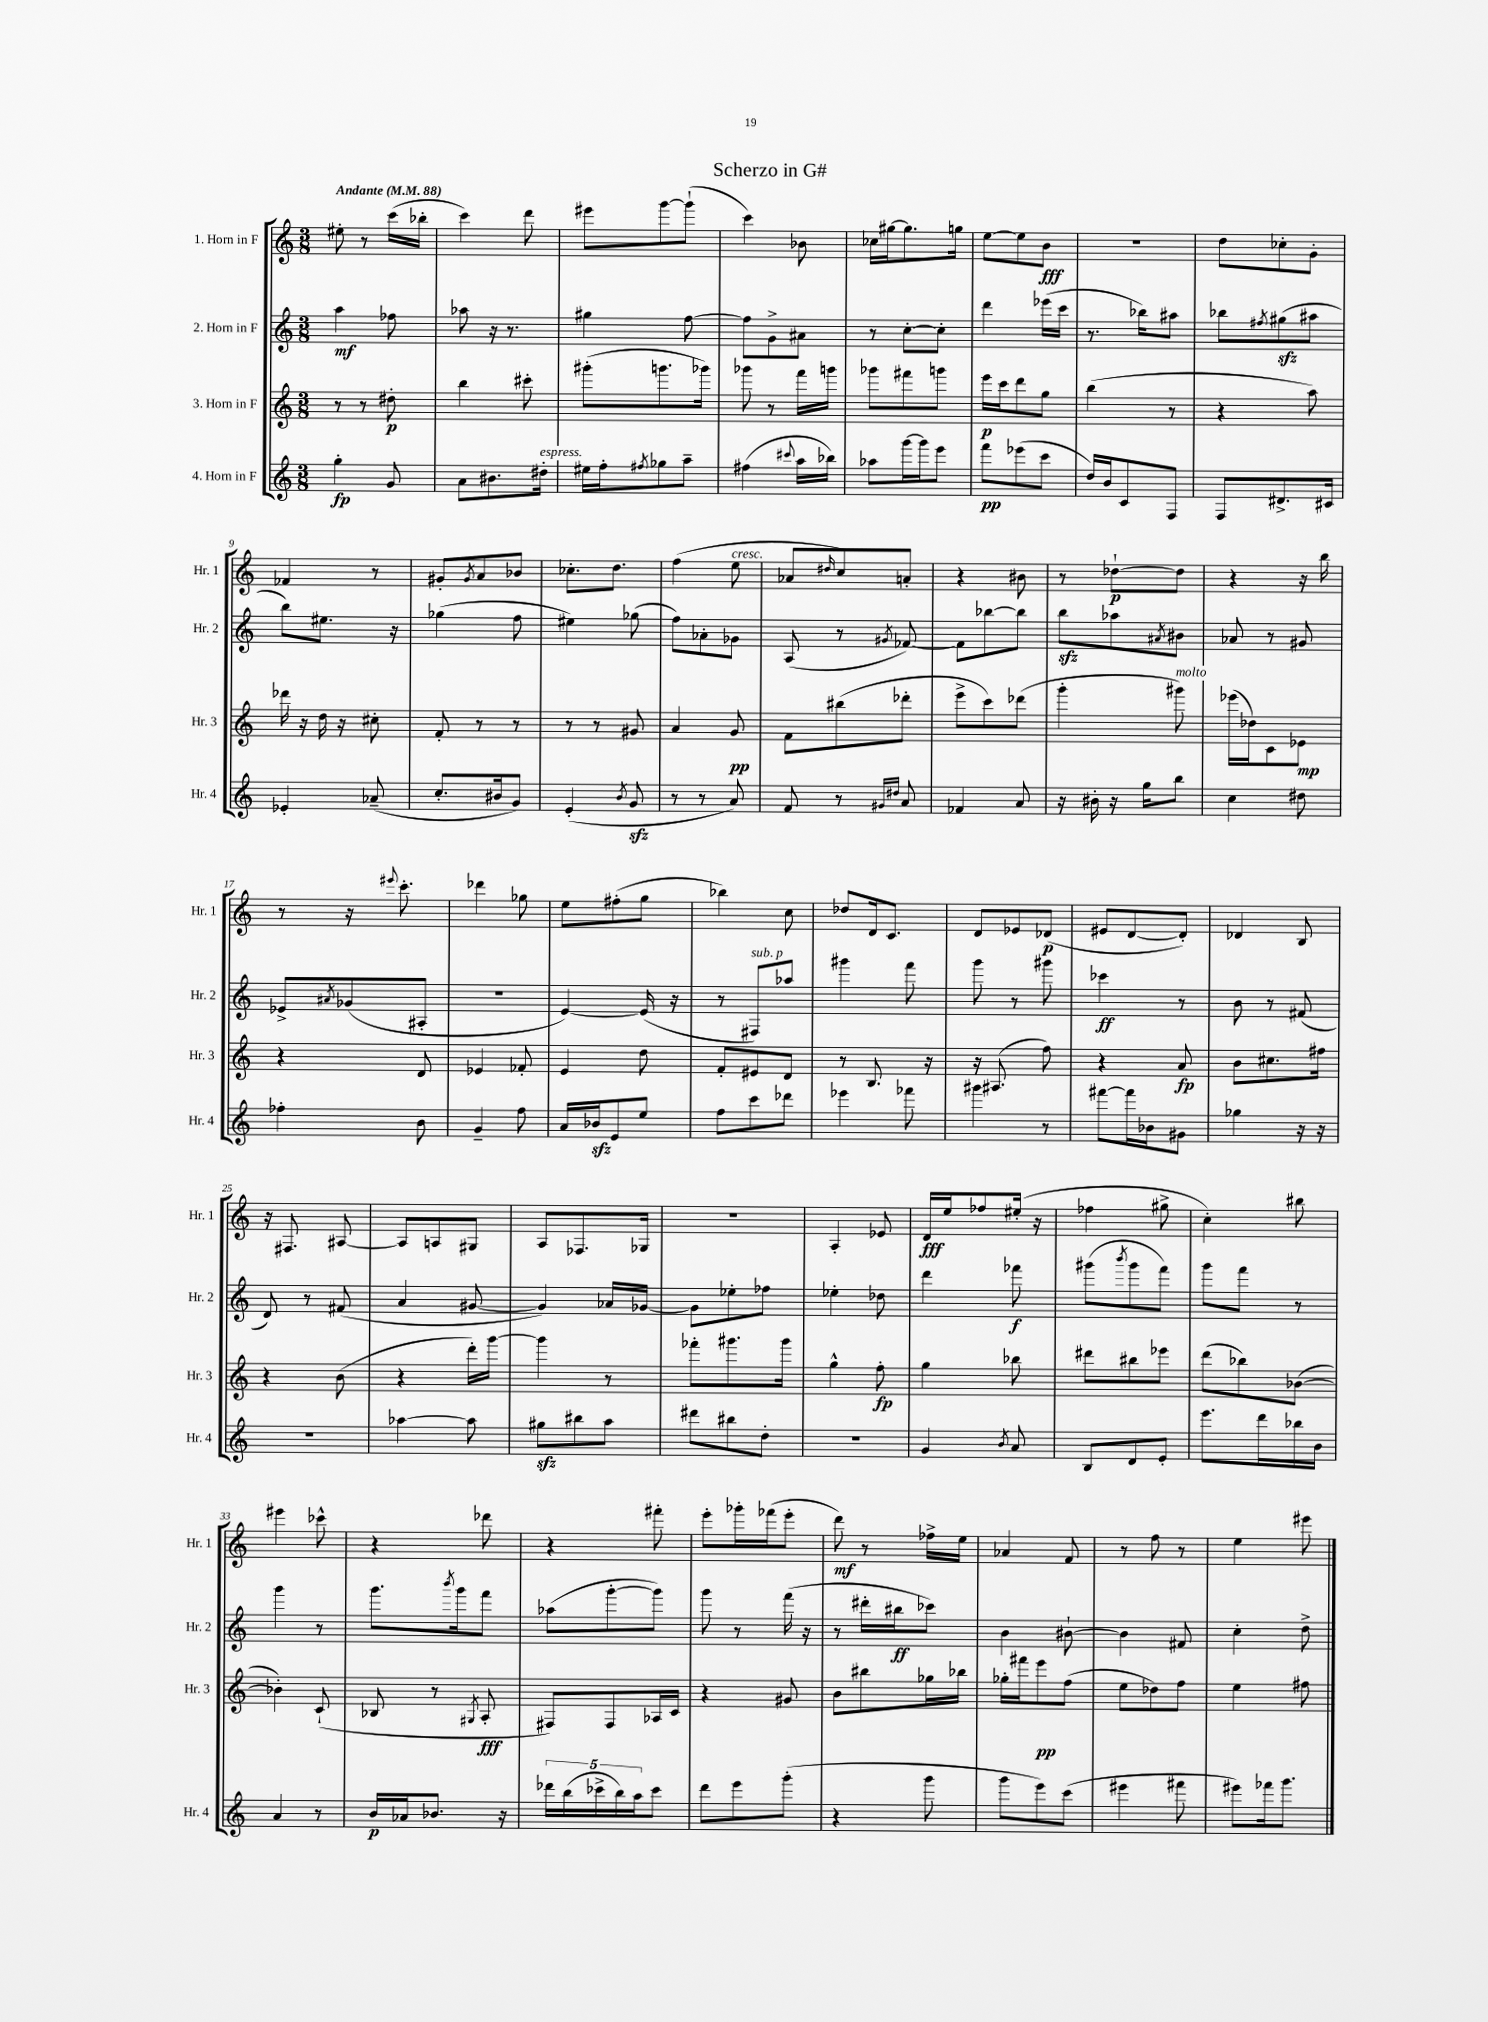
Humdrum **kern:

**kern	**dynam	**kern	**dynam	**kern	**dynam	**kern	**dynam
*part4	*part4	*part3	*part3	*part2	*part2	*part1	*part1
*staff4	*staff4	*staff3	*staff3	*staff2	*staff2	*staff1	*staff1
*I"4. Horn in F	*	*I"3. Horn in F	*	*I"2. Horn in F	*	*I"1. Horn in F	*
*I'Hr. 4	*	*I'Hr. 3	*	*I'Hr. 2	*	*I'Hr. 1	*
*clefG2	*	*clefG2	*	*clefG2	*	*clefG2	*
*k[]	*	*k[]	*	*k[]	*	*k[]	*
*M3/8	*	*M3/8	*	*M3/8	*	*M3/8	*
*MM88	*	*MM88	*	*MM88	*	*MM88	*
=1	=1	=1	=1	=1	=1	=1	=1
!	!	!	!	!	!	!LO:TX:a:B:t=Andante	!
4gg'\	fp	8r	.	4aa\	mf	8ee#X'\	.
.	.	8r	.	.	.	8r	.
8g/	.	8dd#X'\	p	8ff-X\	.	(16ccc\LL	.
.	.	.	.	.	.	16bb-X'\JJ	.
=2	=2	=2	=2	=2	=2	=2	=2
8a\L	.	4bb\	.	8aa-X\	.	4ccc\)	.
8.b#X\	.	.	.	16r	.	.	.
.	.	.	.	8.r	.	.	.
.	.	8ccc#X'\	.	.	.	8ddd\	.
!LO:TX:a:i:t=espress.	!	!	!	!	!	!	!
16dd#X'\Jk	.	.	.	.	.	.	.
=3	=3	=3	=3	=3	=3	=3	=3
16ee#X\LL	.	(8ggg#X'\L	.	4gg#X\	.	8eee#X\L	.
16ff'\J	.	.	.	.	.	.	.
8qff#X/	.	.	.	.	.	.	.
8gg-X\	.	8.gggn\	.	.	.	[8ggg\	.
8aa~\J	.	.	.	[8ff\	.	(8ggg`\J]	.
.	.	16ggg-X\Jk)	.	.	.	.	.
=4	=4	=4	=4	=4	=4	=4	=4
(4ff#X\	.	8ggg-X\	.	8ff\L]	.	4ccc\)	.
.	.	8r	.	8g^\	.	.	.
8qqccc#X/	.	.	.	.	.	.	.
16aa\LL	.	16fff\LL	.	8a#X\J	.	8b-X\	.
16bb-X\JJ)	.	16gggn\JJ	.	.	.	.	.
=5	=5	=5	=5	=5	=5	=5	=5
8aa-X\L	.	8ggg-X\L	.	8r	.	16cc-X\LL	.
.	.	.	.	.	.	[16gg#X\J	.
[16ggg\L	.	8fff#X\	.	[8cc'\L	.	8.gg#\]	.
16ggg\J]	.	.	.	.	.	.	.
8eee\J	.	8gggn\J	.	8cc'\J]	.	.	.
.	.	.	.	.	.	16ggn\Jk	.
=6	=6	=6	=6	=6	=6	=6	=6
8fff\L	pp	16eee\LL	p	4ddd\	.	[8ee\L	.
.	.	16ccc\J	.	.	.	.	.
(8eee-X\	.	8ddd\	.	.	.	8ee\]	.
8ccc\J	.	8gg\J	.	(16eee-X\LL	.	8b\J	fff
.	.	.	.	16ccc\JJ	.	.	.
=7	=7	=7	=7	=7	=7	=7	=7
16dd/LL)	.	(4bb\	.	8.r	.	4.r	.
16b/J	.	.	.	.	.	.	.
8c/	.	.	.	.	.	.	.
.	.	.	.	16bb-X\KL)	.	.	.
8F/J	.	8r	.	8aa#X\J	.	.	.
=8	=8	=8	=8	=8	=8	=8	=8
8F/L	.	4r	.	8bb-X\L	.	8dd\L	.
.	.	.	.	8qff#X/	.	.	.
8.d#X^/	.	.	.	(8gg#Xzz\	.	8cc-X'\	.
.	.	8aa\)	.	8aa#X\J	.	8g'\J	.
16c#X/Jk	.	.	.	.	.	.	.
!!LO:LB:g=z
=9	=9	=9	=9	=9	=9	=9	=9
4e-X'/	.	16ddd-X\	.	8bb\L)	.	4f-X/	.
.	.	16r	.	.	.	.	.
.	.	16dd\	.	8.ee#X\J	.	.	.
.	.	16r	.	.	.	.	.
(8a-X~/	.	8cc#X'\	.	.	.	8r	.
.	.	.	.	16r	.	.	.
=10	=10	=10	=10	=10	=10	=10	=10
8.cc'/L	.	8f'/	.	(4gg-X\	.	8g#X'/L	.
.	.	.	.	.	.	8qg#/	.
.	.	8r	.	.	.	8a/	.
16b#X/k	.	.	.	.	.	.	.
8g/J)	.	8r	.	8ff\	.	8b-X/J	.
=11	=11	=11	=11	=11	=11	=11	=11
(4e'/	.	8r	.	4ee#X\)	.	8.cc-X'\L	.
.	.	8r	.	.	.	.	.
.	.	.	.	.	.	8.dd\J	.
8qb/	.	.	.	.	.	.	.
8gzz/	.	8g#X/	.	(8gg-X\	.	.	.
=12	=12	=12	=12	=12	=12	=12	=12
8r	.	4a/	.	8ff\L)	.	(4ff\	.
8r	.	.	.	8a-X'\	.	.	.
!	!	!	!	!	!	!LO:TX:a:i:t=cresc.	!
8a/)	.	8g/	pp	8g-X\J	.	8ee\	.
=13	=13	=13	=13	=13	=13	=13	=13
8f/	.	8f\L	.	(8A/	.	8a-X/L	.
.	.	.	.	.	.	16qqdd#X/	.
8r	.	(8bb#X\	.	8r	.	8cc/)	.
16qqg#X/LL	.	.	.	.	.	.	.
16qqdd#X/JJ	.	.	.	8qg#X/	.	.	.
8a/	.	8ddd-X'\J	.	[8f-X/)	.	8an'/J	.
=14	=14	=14	=14	=14	=14	=14	=14
4f-X/	.	8eee^\L	.	8f-\L]	.	4r	.
.	.	8ccc\)	.	[8bb-X\	.	.	.
8a/	.	(8ddd-X\J	.	8bb-\J]	.	8b#X\	.
=15	=15	=15	=15	=15	=15	=15	=15
16r	.	4ggg'\	.	8bbzz\L	.	8r	.
16b#X'\	.	.	.	.	.	.	.
16r	.	.	.	8aa-X\	.	[8dd-X`\L	p
16gg\KL	.	.	.	.	.	.	.
.	.	.	.	8qa#X/	.	.	.
!	!	!LO:TX:a:i:t=molto	!	!	!	!	!
8bb\J	.	8ggg#X\)	.	8b#X\J	.	8dd-\J]	.
=16	=16	=16	=16	=16	=16	=16	=16
4cc\	.	(16eee-X\LL	.	8a-X/	.	4r	.
.	.	16dd-X\J)	.	.	.	.	.
.	.	8c\	.	8r	.	.	.
8dd#X\	.	8e-X\J	mp	8g#X/	.	16r	.
.	.	.	.	.	.	16bb\	.
!!LO:LB:g=z
=17	=17	=17	=17	=17	=17	=17	=17
4ff-X'\	.	4r	.	8e-X^/L	.	8r	.
.	.	.	.	8qa#X/	.	.	.
.	.	.	.	(8g-X/	.	16r	.
.	.	.	.	.	.	8qqeee#X/	.
.	.	.	.	.	.	8.ccc'\	.
8b\	.	8d/	.	8A#X'/J	.	.	.
=18	=18	=18	=18	=18	=18	=18	=18
4g~/	.	4e-X/	.	4.r	.	4ddd-X\	.
8ff\	.	8f-X'/	.	.	.	8gg-X\	.
=19	=19	=19	=19	=19	=19	=19	=19
16a/LL	.	4e/	.	[4e/)	.	8ee\L	.
16b-Xzz/J	.	.	.	.	.	.	.
8e/	.	.	.	.	.	(8ff#X'\	.
8ee/J	.	8dd\	.	(16e/]	.	8gg\J	.
.	.	.	.	16r	.	.	.
=20	=20	=20	=20	=20	=20	=20	=20
8ff\L	.	8f'/L	.	8r	.	4bb-X\)	.
!	!	!	!	!LO:TX:a:i:t=sub. p	!	!	!
8ccc\	.	8e#X/	.	8F#X/L)	.	.	.
8ddd-X\J	.	8d/J	.	8aa-X/J	.	8cc\	.
=21	=21	=21	=21	=21	=21	=21	=21
4eee-X\	.	8r	.	4ggg#X\	.	8dd-X/L	.
.	.	8.B/	.	.	.	16d/k	.
.	.	.	.	.	.	8.c/J	.
8fff-X\	.	.	.	8fff\	.	.	.
.	.	16r	.	.	.	.	.
=22	=22	=22	=22	=22	=22	=22	=22
4ggg#X\	.	16r	.	8ggg\	.	8d/L	.
.	.	(8.A#X/	.	.	.	.	.
.	.	.	.	8r	.	8e-X/	.
8r	.	8ff\)	.	8ggg#X\	.	(8d-X/J	p
=23	=23	=23	=23	=23	=23	=23	=23
[8fff#X\L	.	4r	.	4ccc-X\	ff	8e#X/L	.
16fff#\L]	.	.	.	.	.	[8d/	.
16b-X\J	.	.	.	.	.	.	.
8g#X\J	.	8a/	fp	8r	.	8d'/J])	.
=24	=24	=24	=24	=24	=24	=24	=24
4gg-X\	.	8b\L	.	8b\	.	4d-X/	.
.	.	8.cc#X\	.	8r	.	.	.
16r	.	.	.	(8f#X/	.	8B/	.
16r	.	16ff#X\Jk	.	.	.	.	.
!!LO:LB:g=z
=25	=25	=25	=25	=25	=25	=25	=25
4.r	.	4r	.	8d/)	.	16r	.
.	.	.	.	.	.	8.F#X/	.
.	.	.	.	8r	.	.	.
.	.	(8b\	.	(8f#X/	.	[8A#X/	.
=26	=26	=26	=26	=26	=26	=26	=26
[4aa-X\	.	4r	.	4a/	.	8A#/L]	.
.	.	.	.	.	.	8An/	.
8aa-\]	.	16ddd'\LL)	.	[8g#X/	.	8G#X/J	.
.	.	[16ggg\JJ	.	.	.	.	.
=27	=27	=27	=27	=27	=27	=27	=27
8gg#Xzz\L	.	4ggg\]	.	4g#/])	.	8A/L	.
8bb#X\	.	.	.	.	.	8.F-X/	.
8aa\J	.	8r	.	16a-X/LL	.	.	.
.	.	.	.	[16g-X/JJ	.	16G-X/Jk	.
=28	=28	=28	=28	=28	=28	=28	=28
8ddd#X\L	.	8fff-X'\L	.	8g-\L]	.	4.r	.
8bb#X\	.	8.ggg#X\	.	8ee-X'\	.	.	.
8dd'\J	.	.	.	8ff-X\J	.	.	.
.	.	16ggg#\Jk	.	.	.	.	.
=29	=29	=29	=29	=29	=29	=29	=29
4.r	.	4gg^^\	.	4ee-X'\	.	4A'/	.
.	.	8ff'\	fp	8dd-X\	.	8e-X/	.
=30	=30	=30	=30	=30	=30	=30	=30
4g/	.	4gg\	.	4ddd\	.	16d/LL	fff
.	.	.	.	.	.	16ee/J	.
.	.	.	.	.	.	8ff-X/	.
8qb/	.	.	.	.	.	.	.
8a/	.	8bb-X\	.	8fff-X\	f	(16ee#X'/Jk	.
.	.	.	.	.	.	16r	.
=31	=31	=31	=31	=31	=31	=31	=31
8B/L	.	8ddd#X\L	.	(8ggg#X\L	.	4ff-X\	.
.	.	.	.	8qbbb/	.	.	.
8d/	.	8bb#X\	.	8ggg#\	.	.	.
8e'/J	.	8eee-X\J	.	8fff\J)	.	8gg#X^\	.
=32	=32	=32	=32	=32	=32	=32	=32
8.eee\L	.	(8ddd\L	.	8ggg\L	.	4cc'\)	.
.	.	8bb-X\)	.	8fff\J	.	.	.
16ddd\L	.	.	.	.	.	.	.
16bb-X\	.	([8b-X\J	.	8r	.	8bb#X\	.
16b\JJ	.	.	.	.	.	.	.
!!LO:LB:g=z
=33	=33	=33	=33	=33	=33	=33	=33
4a/	.	4b-X'\])	.	4ggg\	.	4eee#X\	.
8r	.	(8c`/	.	8r	.	8ccc-X^^\	.
=34	=34	=34	=34	=34	=34	=34	=34
16b/LL	p	8B-X/	.	8.ggg\L	.	4r	.
16a-X/J	.	.	.	.	.	.	.
8.b-X/J	.	8r	.	.	.	.	.
.	.	.	.	8qbbb/	.	.	.
.	.	.	.	16ggg\k	.	.	.
.	.	8qG#X/	.	.	.	.	.
.	.	8A'/	fff	8fff\J	.	8ddd-X\	.
16r	.	.	.	.	.	.	.
=35	=35	=35	=35	=35	=35	=35	=35
20ddd-X\LL	.	8F#X/L)	.	(8aa-X\L	.	4r	.
(20bb\	.	.	.	.	.	.	.
20ccc-X^\	.	.	.	.	.	.	.
.	.	8F#/	.	[8ggg'\	.	.	.
20bb\)	.	.	.	.	.	.	.
20aa\J	.	.	.	.	.	.	.
8ccc-\J	.	16A-X/L	.	8ggg\J])	.	8fff#X'\	.
.	.	16c/JJ	.	.	.	.	.
=36	=36	=36	=36	=36	=36	=36	=36
8ddd\L	.	4r	.	8ggg\	.	8eee'\L	.
8eee\	.	.	.	8r	.	16ggg-X'\L	.
.	.	.	.	.	.	(16fff-X\J	.
(8ggg'\J	.	8g#X/	.	(16fff\	.	8eee'\J	.
.	.	.	.	16r	.	.	.
=37	=37	=37	=37	=37	=37	=37	=37
4r	.	8b\L	.	8r	.	8ddd\)	mf
.	.	8bb#X\	.	16ddd#X'\LL	.	8r	.
.	.	.	.	16bb#X\J	ff	.	.
8ggg\	.	16gg-X\L	.	8ccc-X\J)	.	16ff-X^\LL	.
.	.	16bb-X\JJ	.	.	.	16ee\JJ	.
=38	=38	=38	=38	=38	=38	=38	=38
8ggg\L	.	16gg-X'\LL	.	4b\	.	4a-X/	.
.	.	16fff#X\J	.	.	.	.	.
8eee\)	.	8eee\	pp	.	.	.	.
(8ccc\J	.	(8ff\J	.	[8b#X`\	.	8f/	.
=39	=39	=39	=39	=39	=39	=39	=39
4eee#X\	.	8ee\L	.	4b#\]	.	8r	.
.	.	8dd-X\)	.	.	.	8ff\	.
8fff#X\	.	8ff\J	.	8f#X/	.	8r	.
=40	=40	=40	=40	=40	=40	=40	=40
8eee#X\L)	.	4ee\	.	4cc'\	.	4ee\	.
16fff-X\k	.	.	.	.	.	.	.
8.ggg\J	.	.	.	.	.	.	.
.	.	8ff#X\	.	8dd^\	.	8eee#X\	.
==	==	==	==	==	==	==	==
*-	*-	*-	*-	*-	*-	*-	*-
